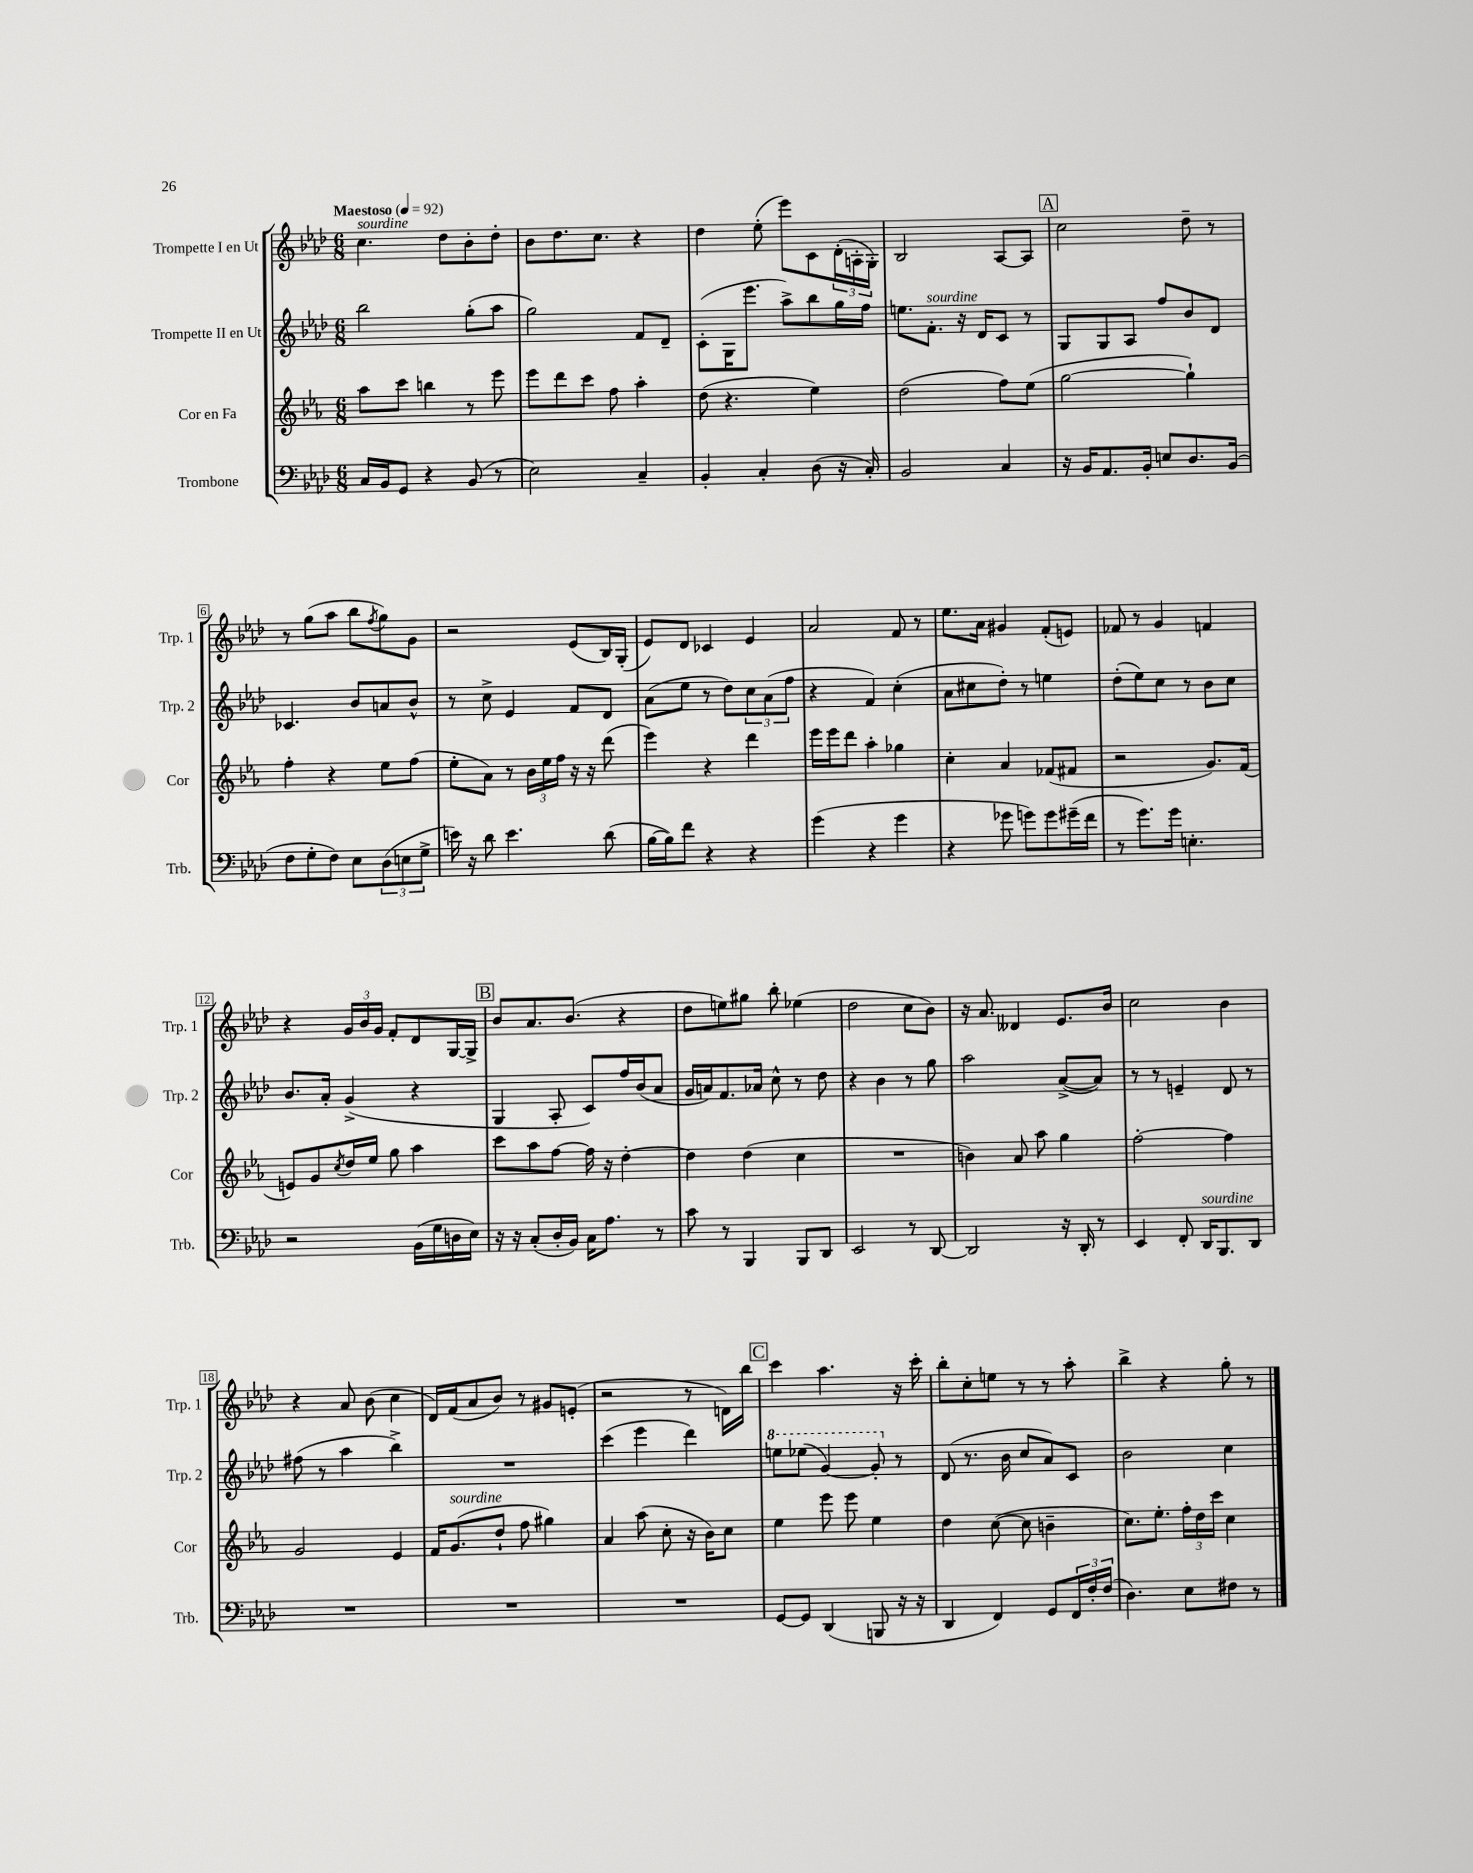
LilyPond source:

<<
\new StaffGroup <<
\new Staff = "s0" \with { instrumentName = "Trompette I en Ut" shortInstrumentName = "Trp. 1" } {
    \clef treble \key aes \major \numericTimeSignature \time 6/8 \tempo "Maestoso" 4 = 92
    c''4.^\markup { \italic "sourdine" } des''8 bes'8-. des''8-. |
    bes'8 des''8. c''8. r4 |
    des''4 ees''8-.( ees'''8) c'8 \tuplet 3/2 { des'16-.( a16-. g16-.) } |
    bes2 aes8~ aes8 |
    \mark \markup { \box "A" } c''2 des''8-- r8 |
    r8 g''8( aes''8 bes''8 \acciaccatura { f''8 } g''8) g'8 |
    r2 ees'8( bes16) g16-.( |
    ees'8) des'8 ces'4 ees'4 |
    aes'2 f'8 r8 |
    ees''8. aes'16 gis'4 f'8-.( e'8) |
    fes'8 r8 g'4 f'4 |
    r4 \tuplet 3/2 { g'16 bes'16 g'16 } f'8-. des'8 g16~ g16-> |
    \mark \markup { \box "B" } bes'8 aes'8. bes'8.( r4 |
    des''8 e''8) gis''8 bes''8-. ees''4( |
    des''2 c''8 bes'8) |
    r16 aes'8. deses'4 ees'8. bes'16 |
    c''2 bes'4 |
    r4 aes'8 bes'8( c''4 |
    des'16) f'16( aes'8 bes'8) r8 gis'8 e'8-.( |
    r2 r8 d'16) bes''16 |
    \mark \markup { \box "C" } c'''4 aes''4. r16 c'''16-. |
    bes''8-. c''8-. e''8 r8 r8 aes''8-. |
    bes''4-> r4 g''8-. r8 \bar "|." |
}
\new Staff = "s1" \with { instrumentName = "Trompette II en Ut" shortInstrumentName = "Trp. 2" } {
    \clef treble \key aes \major \numericTimeSignature \time 6/8
    bes''2 g''8-.( aes''8 |
    g''2) f'8 des'8-- |
    c'8-.( g16 ees'''8. aes''8->) bes''8 g''16 f''16 |
    e''8. f'8.-.^\markup { \italic "sourdine" } r16 des'16 c'8 r8 |
    \mark \markup { \box "A" } g8 g8 aes8 f''8 bes'8 des'8 |
    ces'4. bes'8 a'8 bes'8-^ |
    r8 c''8-> ees'4 f'8 des'8 |
    aes'8( ees''8 r8 des''8) \tuplet 3/2 { c''8 aes'8( f''8 } |
    r4 f'4) c''4-.( |
    aes'8 cis''8 des''8-.) r8 e''4 |
    des''8-.( ees''8) c''8 r8 bes'8 c''8 |
    bes'8. aes'16-. g'4->( r4 |
    \mark \markup { \box "B" } g4 aes8-. c'8) f''16 bes'16( aes'8 |
    g'16 a'16) f'8. aes'16 c''8-^ r8 des''8 |
    r4 bes'4 r8 g''8 |
    aes''2 aes'8~->( aes'8) |
    r8 r8 e'4-- des'8 r8 |
    fis''8( r8 aes''4 bes''4->) |
    R2. |
    c'''4( ees'''4 des'''4) |
    \mark \markup { \box "C" } \ottava #1 e'''8 ees'''8( g''4~) g''8-. \ottava #0 r8 |
    des'8( r8. bes'16 c''8 aes'8) c'8 |
    bes'2 c''4 \bar "|." |
}
\new Staff = "s2" \with { instrumentName = "Cor en Fa" shortInstrumentName = "Cor" } {
    \clef treble \key ees \major \numericTimeSignature \time 6/8
    aes''8 c'''8 b''4 r8 ees'''8 |
    ees'''8 d'''8 c'''8 f''8 aes''4-. |
    d''8( r4. ees''4) |
    d''2( f''8) ees''8( |
    \mark \markup { \box "A" } g''2~ g''4-!) |
    f''4-. r4 ees''8 f''8( |
    ees''8-. aes'8) r8 \tuplet 3/2 { bes'16 ees''16 f''16 } r16 r16 d'''8( |
    ees'''4) r4 d'''4 |
    ees'''16 ees'''16 d'''8 aes''4-. ges''4 |
    c''4-. aes'4 fes'8( fis'8 |
    r2 g'8.) f'16( |
    e'8) g'8 \acciaccatura { c''8 } d''16 ees''16 g''8 aes''4 |
    \mark \markup { \box "B" } c'''8 aes''8 f''8~ f''16 r16 d''4~-. |
    d''4 d''4( c''4 |
    R2. |
    b'4) aes'8 aes''8 g''4 |
    f''2~-. f''4 |
    g'2 ees'4 |
    f'16 g'8.^\markup { \italic "sourdine" }( d''8-! f''8 gis''4) |
    aes'4 aes''8( c''8-. r16 bes'16) c''8 |
    \mark \markup { \box "C" } ees''4 ees'''8 ees'''8 ees''4 |
    d''4 c''8~( c''8 b'4-- |
    c''8.) ees''8.-. \tuplet 3/2 { f''16-. d''16 c'''16 } c''4 \bar "|." |
}
\new Staff = "s3" \with { instrumentName = "Trombone" shortInstrumentName = "Trb." } {
    \clef bass \key aes \major \numericTimeSignature \time 6/8
    c16 bes,16 g,8 r4 bes,8( r8 |
    ees2) c4-- |
    bes,4-. c4-. des8( r16 c16-.) |
    bes,2 c4 |
    \mark \markup { \box "A" } r16 bes,16 aes,8. bes,16-. e8 des8. bes,16( |
    f8 g8-. f8) ees8 \tuplet 3/2 { des8( e8 g8-> } |
    e'16) r16 des'8 e'4. des'8( |
    bes16~ bes16) f'8 r4 r4 |
    g'4( r4 g'4 |
    r4 ges'8 g'8) g'8 gis'16--( f'16 |
    r8 g'8.) g'16 e4.-. |
    r2 bes,16( g16 d16 ees16) |
    \mark \markup { \box "B" } r16 r16 c8-.( des16-. bes,16) c16 aes8. r8 |
    c'8 r8 bes,,4 bes,,8 des,8 |
    ees,2 r8 des,8~ |
    des,2 r16 des,16-. r8 |
    ees,4 f,8-. des,16^\markup { \italic "sourdine" } bes,,8. des,8 |
    R2. |
    R2. |
    R2. |
    \mark \markup { \box "C" } g,8~ g,8 des,4( b,,8 r16 r16 |
    des,4 f,4) g,8 \tuplet 3/2 { f,16 f16-. f16( } |
    des4.) ees8 fis8 r8 \bar "|." |
}
>>
>>
\layout { \context { \Score \override BarNumber.stencil = #(make-stencil-boxer 0.1 0.3 ly:text-interface::print) } }
